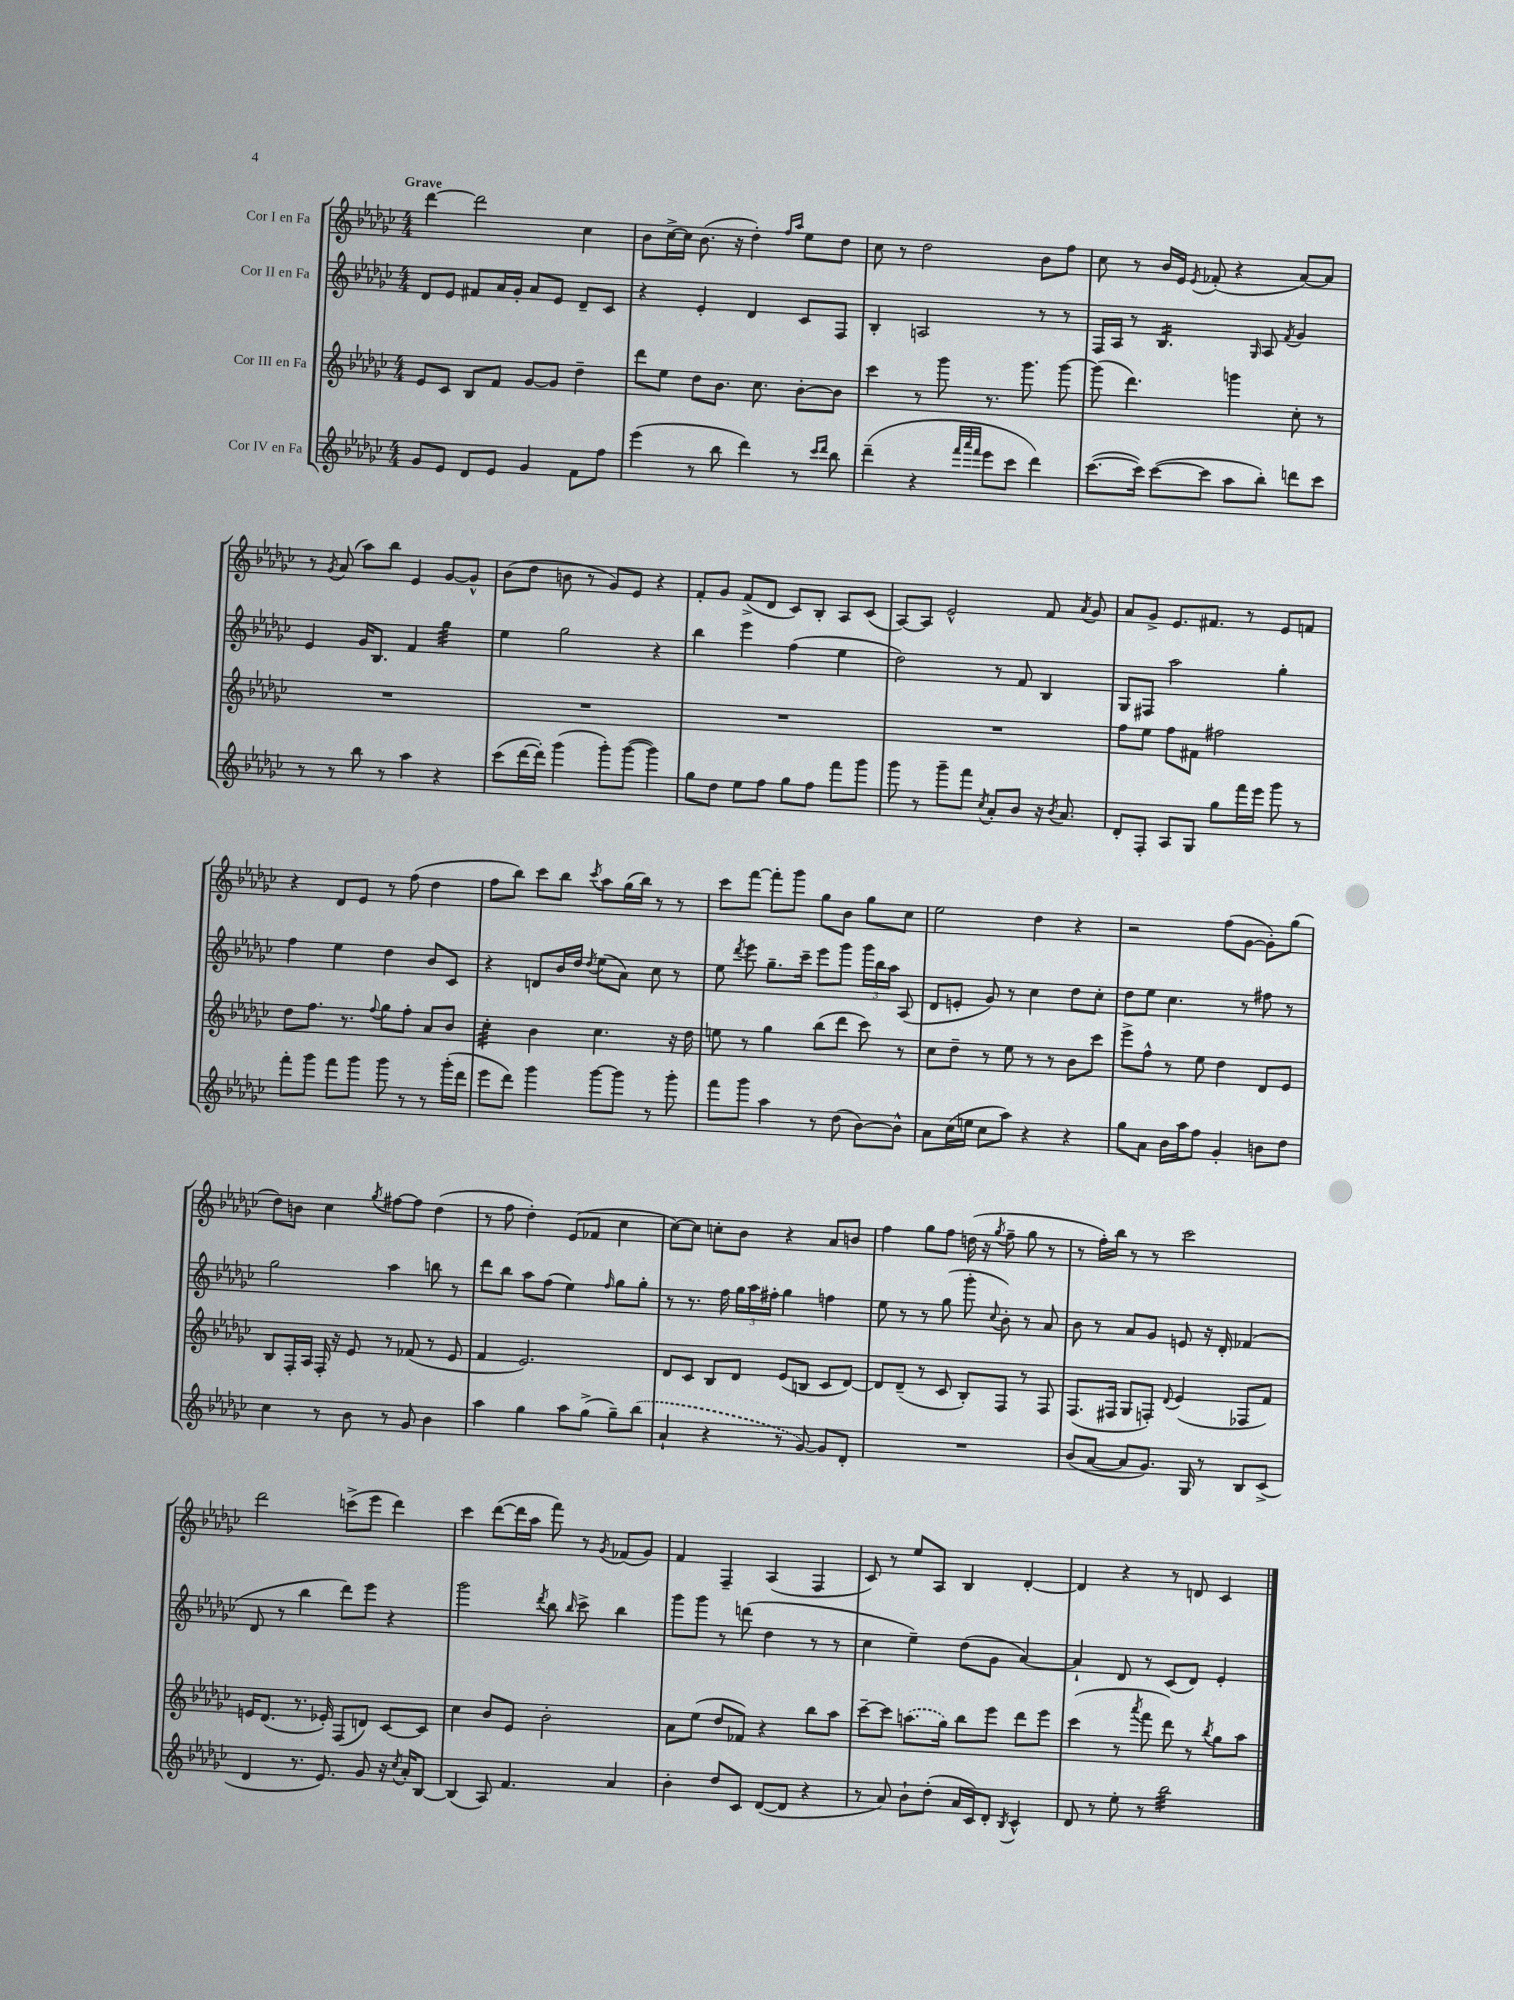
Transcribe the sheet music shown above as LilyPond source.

<<
\new StaffGroup <<
\new Staff = "s0" \with { instrumentName = "Cor I en Fa" } {
    \clef treble \key ges \major \numericTimeSignature \time 4/4 \tempo "Grave"
    \autoBeamOff des'''4~ des'''2 ces''4 |
    bes'8[ ces''16~-> ces''16] bes'8.( r16 des''4-.) \grace { f''16[ aes''16] } ees''8[ des''8] |
    ces''8 r8 des''2 bes'8[ f''8] |
    ces''8 r8 bes'16[ ees'16] \acciaccatura { ees'8 } fes'8-.( r4 aes'8[~) aes'8] |
    r8 \acciaccatura { ges'8 } aes'8( aes''8[) bes''8] ees'4 ges'8[~ ges'8]-^ |
    bes'8[( des''8] b'8 r8 ges'8[) ees'8] r4 |
    f'8[-. ges'8] f'8[->( des'8] ces'8[) bes8]-. aes8[ ces'8]( |
    aes8[~) aes8] ees'2-^ f'8 \acciaccatura { aes'8 } ges'8 |
    aes'8[ ges'8]-> ees'8.[ fis'8.] r8 ees'8[ f'8] |
    r4 des'8[ ees'8] r8 f''8( des''4 |
    f''8[ bes''8]) ces'''8[ bes''8] \acciaccatura { ces'''8 } aes''8[ ges''16( bes''16]) r8 r8 |
    ces'''8[ f'''8]~ f'''8[-. ges'''8] ges''8[ bes'8] ges''8[ ces''8] |
    ees''2 des''4 r4 |
    r2 f''8[( ges'8]~ ges'8[-.) ges''8]( |
    des''8[) b'8] ces''4 \acciaccatura { ges''8 } fis''8[~ fis''8] des''4( |
    r8 f''8 des''4-.) ees'8[( fes'8] ces''4 |
    ces''8[~) ces''8] c''8[-. bes'8] r4 aes'8[ b'8] |
    f''4 ges''8[ f''8] d''16( r16 \acciaccatura { ges''8 } f''8-- ges''8 r8 |
    r8 f''16[-.) bes''16] r8 r8 ces'''2 |
    des'''2 c'''8[->( ees'''8] des'''4) |
    ces'''4 des'''8[~( des'''16 aes''16] f'''8) r8 \acciaccatura { ges'8 } fes'8[( ges'8]) |
    f'4 f4-- aes4( f4 |
    ces'8) r8 ees''8[ aes8] bes4 des'4~-. |
    des'4 r4 r8 d'8 ces'4 \bar "|." |
}
\new Staff = "s1" \with { instrumentName = "Cor II en Fa" } {
    \clef treble \key ges \major \numericTimeSignature \time 4/4
    \autoBeamOff des'8[ ees'8] fis'8[ aes'16 ges'16]-. aes'8[ ees'8] des'8[-- ces'8] |
    r4 ees'4-. des'4 ces'8[ f8] |
    bes4-. a2 r8 r8 |
    f16[ aes16] r8 bes4.:16 \grace { ges16 } aes8 \acciaccatura { f'8 } ges'4 |
    ees'4 ges'16[ bes8.] f'4 ges''4:32 |
    ees''4 ges''2 r4 |
    bes''4 ees'''4 f''4( ees''4 |
    des''2) r8 f'8 bes4 |
    ges8[ fis8] aes''2 ges''4-. |
    f''4 ees''4 des''4 bes'8[ ces'8] |
    r4 d'8[ bes'16 des''16] \acciaccatura { des''8 } ees''8[( aes'8]) ces''8 r8 |
    ees''8 \acciaccatura { des'''8 } ees'''8 ges''8.[-- ces'''16]-- ees'''8[ ges'''8] \tuplet 3/2 { ges'''16[ bes''16 aes''16] } aes8( |
    des'8[ e'8]-. ges'8) r8 ces''4 des''8[ ces''8]-. |
    des''8[ ees''8] ces''4. r8 fis''8 r8 |
    ges''2 aes''4 b''8 r8 |
    des'''8[ bes''8] aes''8[ f''8]( ees''4) \grace { f''16 } ges''8[ ges''8]-. |
    r8 r8. f''16 \tuplet 3/2 { ges''16[ aes''16 fis''16]-. } ges''4 f''4 |
    ees''8 r8 r8 ges''8( ges'''8-. \appoggiatura { ces''8 } bes'8-.) r8 aes'8 |
    bes'8 r8 aes'8[ ges'8] e'8 r16 des'16-. fes'4( |
    des'8 r8 bes''4 des'''8[) ees'''8] r4 |
    ges'''2 \acciaccatura { des'''8 } bes''8 \grace { bes''16 } ces'''8-> bes''4 |
    ges'''8[ ges'''8] r8 d'''8( des''4 r8 r8 |
    ces''4 ees''4--) des''8[( ges'8] aes'4~) |
    aes'4-! des'8 r8 ces'8[( des'8]) ees'4-. \bar "|." |
}
\new Staff = "s2" \with { instrumentName = "Cor III en Fa" } {
    \clef treble \key ges \major \numericTimeSignature \time 4/4
    \autoBeamOff ees'8[ ces'8] bes8[ f'8] ges'8[~ ges'8] des''4-- |
    des'''8[ ees''8] des''8[ bes'8.] ces''8. bes'8[~-. bes'8] |
    ces'''4 r8 ges'''8 r8. ges'''8. ges'''8~ |
    ges'''8( des'''4.) g'''4 ces''8-. r8 |
    R1 |
    R1 |
    R1 |
    R1 |
    f''8[ ees''8] f''8[ fis'8] fis''2 |
    des''8[ f''8.] r8. \appoggiatura { f''8 } ges''8[ f''8]-. aes'8[ bes'8] |
    ces''4:32-. bes'4 ces''4. r16 des''16 |
    e''8 r8 ges''4 bes''8[( des'''8] ces'''8) r8 |
    ces''8[ des''8]-- r8 ees''8 r8 r8 bes'8[ ces'''8] |
    ees'''8[-> f''8]-^ r8 ees''8 des''4 des'8[ ees'8] |
    bes8[ f16-. aes16] f16-. r16 ees'8 r8 fes'8( r8 ees'8 |
    f'4 ees'2.) |
    des'8[ ces'8] bes8[ des'8] ees'8[( b8] ces'8[ des'8]~) |
    des'8[ des'8]--( r8 ces'8 bes8[-.) f8] r8 f8 |
    f8.[( fis16] ges8[ f8]-.) \appoggiatura { des'8 } ees'4( fes8[ f'8]) |
    e'16[ des'8.]( r8. ees'16-.) f8[( d'8]) ces'8[~ ces'8] |
    ces''4 bes'8[ ees'8] bes'2-. |
    aes'8[ ees''8]( des''8[ fes'8]) r4 bes''8[ aes''8] |
    ces'''8[~-- ces'''8] \once \slurDashed a''8.[( ges''16]) bes''8[ ees'''8] des'''8[ ees'''8] |
    ces'''4( r8 \acciaccatura { aes'''8 } f'''8 des'''8) r8 \acciaccatura { bes''8 } ges''8[ aes''8] \bar "|." |
}
\new Staff = "s3" \with { instrumentName = "Cor IV en Fa" } {
    \clef treble \key ges \major \numericTimeSignature \time 4/4
    \autoBeamOff ges'8[ ees'8] des'8[ ees'8] ges'4 f'8[ f''8] |
    ees'''4( r8 bes''8 des'''4) r8 \grace { ces'''16[ des'''16] } bes''8 |
    des'''4--( r4 \grace { f'''32[ aes'''32 f'''32] } ees'''8[ ces'''8] des'''4) |
    ces'''8.[~( ces'''16]) ces'''8[~( ces'''8] aes''8[ bes''8]-.) d'''8[ ces'''8] |
    r8 r8 bes''8 r8 aes''4 r4 |
    ces'''8[( des'''16~ des'''16]-.) ges'''4( ges'''8[-.) ges'''8]~( ges'''4) |
    ges''8[ des''8] ees''8[ f''8] ges''8[ f''8] f'''8[ ges'''8] |
    ges'''8 r8 ges'''8[-- f'''8] \acciaccatura { ces''8 } aes'8[-. bes'8] r16 \acciaccatura { bes'8 } aes'8. |
    des'8[-. f8]-. aes8[ ges8] ges''8[ f'''16 ees'''16] ges'''8 r8 |
    f'''8[-. ges'''8] f'''8[ ges'''8] ges'''8 r8 r8 ges'''16[-.( des'''16] |
    ees'''8[ des'''8]) ges'''4 ges'''8[~ ges'''8] r8 ges'''8-. |
    f'''8[ ges'''8] aes''4 r8 des''8( bes'8[~) bes'8]-^ |
    aes'8[ ces''16( e''16] ces''8[ aes''8]) r4 r4 |
    ges''8[ aes'8] bes'16[ aes''16 f''8] ges'4-. b'8[ des''8] |
    ces''4 r8 bes'8 r8 ges'8 bes'4 |
    aes''4 ges''4 aes''8[ ges''8]->( ges''8[--) \once \slurDashed bes''8]( |
    aes'4-! r4 r8 ges'8~) ges'8[ des'8]-. |
    R1 |
    bes'8[( aes'8]~ aes'8[ ges'8.]) ges16 r8 bes8[ ces'8]->( |
    des'4 r8. ees'8.) ges'8 r16 \acciaccatura { ces''8 } aes'16[-. bes8]~ |
    bes4( aes8) f'4. aes'4 |
    bes'4-. des''8[ ces'8] des'8[~( des'8] r4 |
    r8 aes'8) bes'8[-! des''8]-.( aes'16[ ces'16) des'8]-. \acciaccatura { bes8 } ces'4-^ |
    des'8 r8 ees''8-. r8 bes''2:32 \bar "|." |
}
>>
>>
\layout { \context { \Score \remove "Bar_number_engraver" } }
